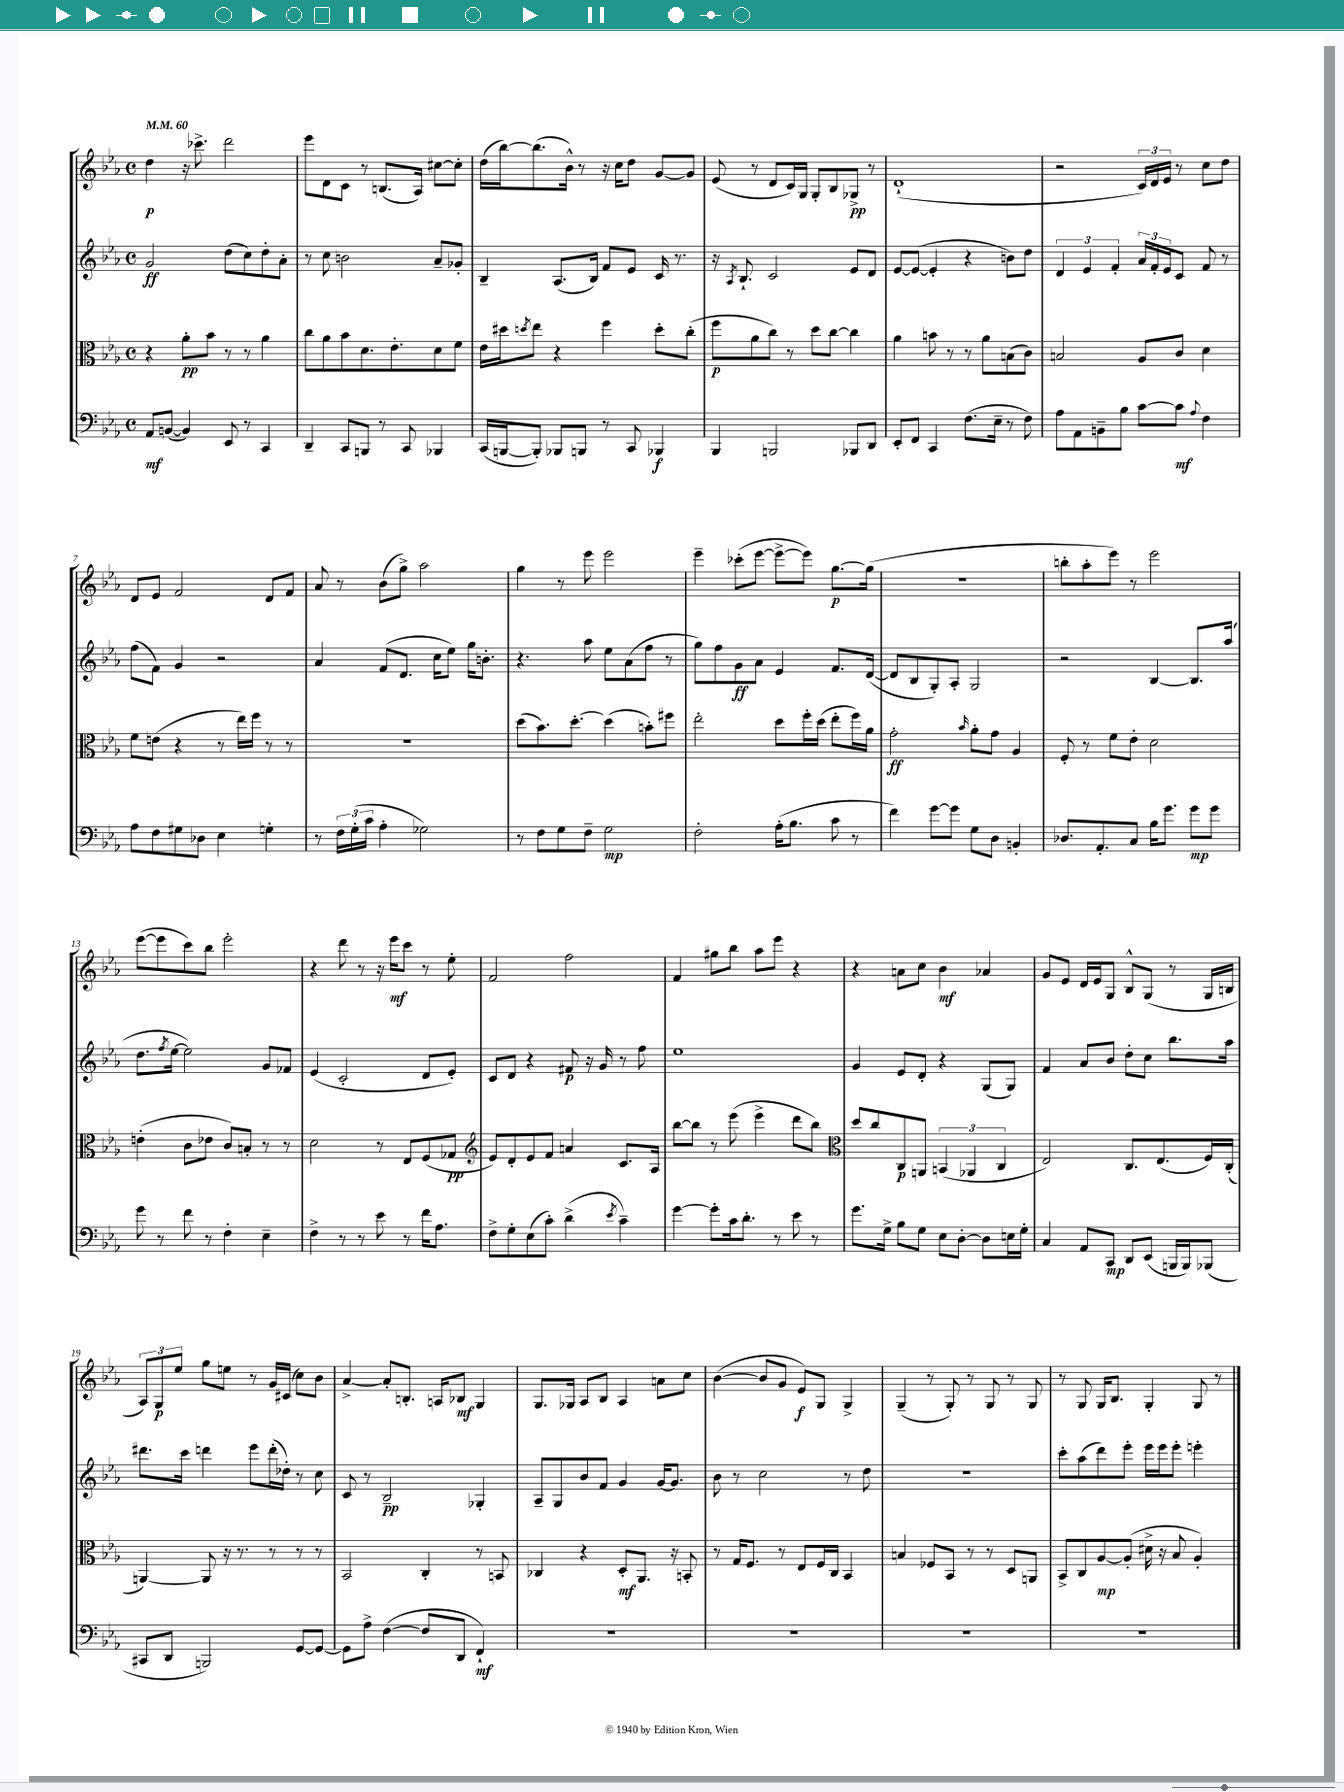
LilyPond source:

<<
\new StaffGroup <<
\new Staff = "s0" {
    \clef treble \key ees \major \defaultTimeSignature \time 4/4 \tempo 4 = 60
    d''4\p r16 ces'''8.-> d'''2 |
    ees'''8 d'8 c'8 r8 b8.( aes16) cis''8~ cis''8-. |
    d''16( bes''16~) bes''8.( bes'16-^) r8 r16 c''16 d''8 g'8~ g'8 |
    ees'8( r8 d'8 c'16) g16 g8-. bes8 ges8->\pp r8 |
    d'1-!( |
    r2 \tuplet 3/2 { c'16) d'16 ees'16 } r8 c''8 d''8 |
    d'8 ees'8 f'2 d'8 f'8 |
    aes'8 r8 bes'8( g''8->) aes''2 |
    g''4 r8 ees'''8 ees'''2 |
    ees'''4-- ces'''8-.( ees'''8~ ees'''8~-> ees'''8) g''8.~\p g''16( |
    R1 |
    b''8-. aes''8-. ees'''8) r8 ees'''2 |
    ees'''8~( ees'''8 c'''8) bes''8 ees'''2-. |
    r4 d'''8 r8 r16 ees'''16\mf c'''8 r8 ees''8-. |
    f'2 f''2 |
    f'4 gis''8 bes''8 aes''8 ees'''8 r4 |
    r4 a'8 c''8 bes'4\mf aes'4 |
    g'8 ees'8 d'16 ees'16 g8 bes8-^ g8( r8 g16 b16 |
    \tuplet 3/2 { aes8) g8\p ees''8 } g''8 e''8 r8 g'16 cis'16( c''8) bes'8 |
    aes'4~-> aes'8-. b8.-. a16 bes8\mf g4 |
    g8. ges16 aes8 bes8 aes4 a'8 c''8 |
    bes'4~( bes'8 g'8 ees'8\f) g8 g4-> |
    g4--( r8 g8-.) r8 g8 r8 g8 |
    r8 g8 g16 bes8. g4-. g8 r8 \bar "|." |
}
\new Staff = "s1" {
    \clef treble \key ees \major \defaultTimeSignature \time 4/4
    g'2\ff d''8( c''8) d''8-. aes'8-. |
    r8 c''8 b'2 aes'8-- ges'8-. |
    bes4-- aes8.( bes16) f'8 ees'8 c'16 r8. |
    r16 \acciaccatura { aes8 } bes8.-! c'2 ees'8 d'8 |
    ees'8~ ees'8~( ees'4-. r4 b'8) d''8 |
    \tuplet 3/2 { d'4 ees'4 f'4-. } \tuplet 3/2 { aes'16 f'16-. ees'16 } c'8 f'8 r8 |
    f''8( f'8) g'4 r2 |
    aes'4 f'8( d'8. c''16 ees''8) g''16 b'8.-. |
    r4. aes''8 ees''8 aes'8( f''8 r8 |
    g''8) f''8 g'8\ff aes'8 ees'4 f'8. d'16~( |
    d'8 bes8 g8-.) aes8-. g2 |
    r2 bes4~ bes8. aes''16( |
    d''8. \acciaccatura { f''8 } ees''16~ ees''2) g'8 fes'8 |
    ees'4( c'2-. d'8 ees'8-.) |
    c'8 d'8 r4 fis'8\p r16 g'16 r8 f''8 |
    ees''1 |
    g'4 ees'8 d'8-. r4 g8( g8) |
    f'4 aes'8 bes'8 d''8-. c''8 bes''8. aes''16 |
    dis'''8. c'''16 d'''4 ees'''8 d'''16-.( des''16-.) r8 c''8 |
    c'8 r8 bes2--\pp ges4-. |
    aes8-- g8 bes'8 f'8 g'4 g'16~ g'8. |
    bes'8 r8 c''2 r8 d''8 |
    R1 |
    c'''8-. aes''8( d'''8) ees'''8-. ees'''16 ees'''16 ees'''8-. e'''4-. \bar "|." |
}
\new Staff = "s2" {
    \clef alto \key ees \major \defaultTimeSignature \time 4/4
    r4 aes'8-.\pp bes'8 r8 r8 aes'4 |
    c''8 aes'8 bes'8 d'8. ees'8.-. d'8 f'8 |
    ees'16 dis''16 \acciaccatura { d''8 } ees''8 r4 f''4 d''8-. c''8-.( |
    f''8\p aes'8 c''8) r8 d''8 c''8~ c''4 |
    aes'4 b'8 r8 r8 aes'8 b8( c'8) |
    b2 aes8 c'8 d'4 |
    f'8 e'8( r4 r8 ees''16) f''16 r8 r8 |
    r1 |
    d''8( bes'8.) d''8.~-. d''4( b'8-.) fis''8 |
    ees''2-. d''8 f''16-. d''16( ees''8-. f''16) aes'16 |
    g'2-.\ff \grace { bes'16 } aes'8-. g'8 aes4 |
    f8-. r8 f'8 ees'8-. d'2 |
    e'4-.( c'8 ees'8 c'8) b8-. r8 r8 |
    d'2 r8 ees8 f8( ges8\pp |
    \clef treble ees'8) d'8-. ees'8 f'8 a'4 c'8. aes16 |
    bes''8~ bes''8 r8 ees'''8( ees'''4-> d'''8 bes''8) |
    \clef alto d''8 c''8 c8\p a,8 \tuplet 3/2 { b,4( aes,4 c4 } |
    ees2) c8. ees8.( f16) c16-.( |
    a,4~) a,8 r16 r8. r8 r8 r8 |
    bes,2 c4-. r8 b,8 |
    ces4 r4 d8-.\mf aes,8. r16 b,8-. |
    r8 g16 f8. r8 ees8 f16 c16 bes,4 |
    b4 fes8 bes,8 r8 r8 d8 a,8 |
    bes,8-> c8 aes8~\mp aes8-.( dis'16-> r16 bes8 aes4-.) \bar "|." |
}
\new Staff = "s3" {
    \clef bass \key ees \major \defaultTimeSignature \time 4/4
    aes,8\mf b,8~( b,4) ees,8 r8 c,4 |
    d,4-- c,8 b,,8 r8 c,8 bes,,4 |
    c,16( b,,16~ b,,8-.) bes,,8 b,,8 r8 c,8 bes,,4\f |
    bes,,4 b,,2 bes,,8 d,8 |
    ees,8-. f,8 c,4 f8.( ees16-- r8 f8) |
    aes8 aes,8 b,8-- bes8 c'8~ c'8\mf \appoggiatura { aes8 } f4 |
    aes8 f8 gis8 des8 ees4 g4-. |
    r8 \tuplet 3/2 { f16 g16-.( c'16 } aes4-. ges2) |
    r8 f8 g8 f8-- g2\mp |
    f2-. aes16-.( bes8. c'8 r8 |
    f'4) g'8~ g'8 g8 d8 b,4-. |
    des8. aes,8.-. c8 bes16 g'8. g'8\mp g'8 |
    g'8 r8 f'8 r8 f4-. ees4-- |
    f4-> r8 r8 ees'8 r8 f'16 aes8. |
    f8-> g8-. ees8( c'8-.) d'4->( \acciaccatura { ees'8 } c'4--) |
    g'4~ g'8-. c'16 d'8.-. r8 ees'8 r8 |
    g'8. g16-> bes8 g8 ees8 d8~-. d8 e16 g16-. |
    c4 aes,8 c,8\mp d,8 ees,8( b,,16 b,,16) bes,,8( |
    cis,8 d,8 b,,2) g,8~ g,8~ |
    g,8 aes8-> f4~( f8 d,8 f,4-!\mf) |
    R1 |
    R1 |
    R1 |
    R1 \bar "|." |
}
>>
>>
